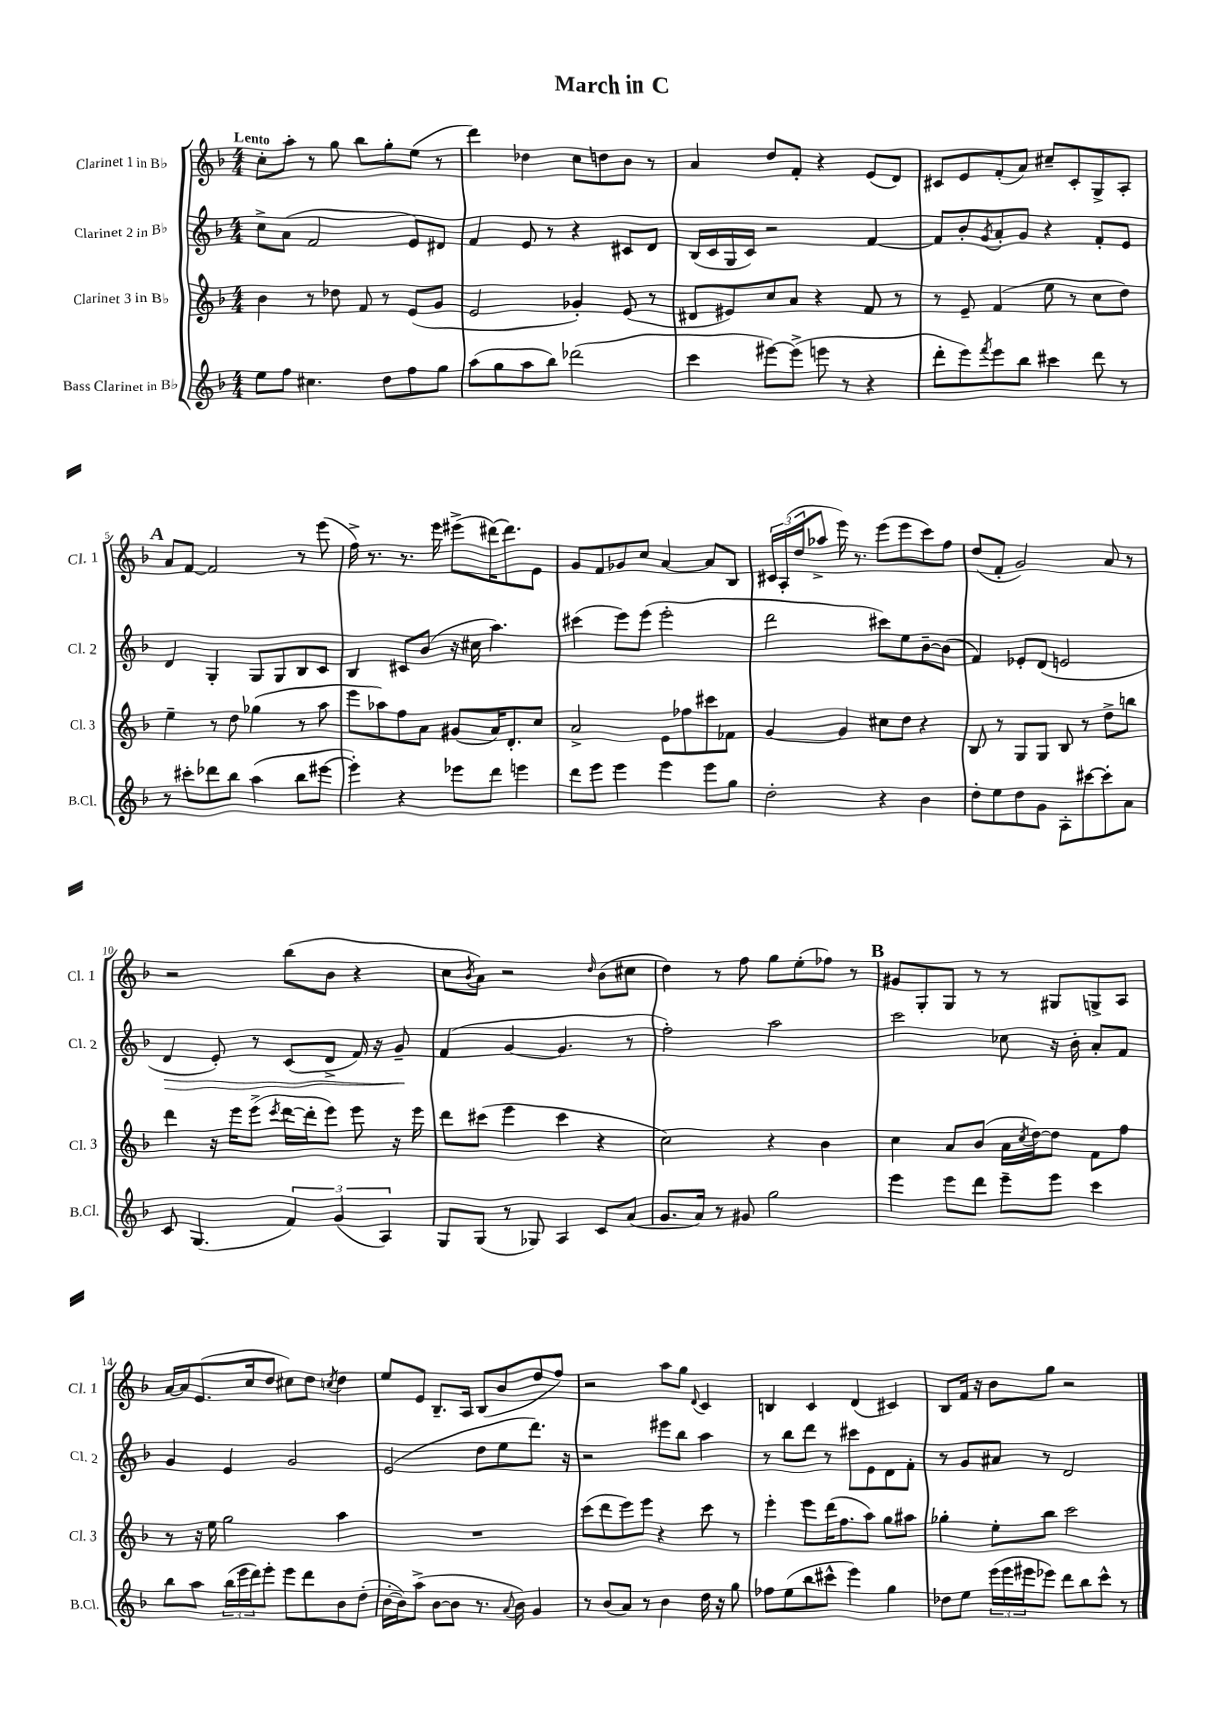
\header { title = "March in C" }
<<
\new StaffGroup <<
\new Staff = "s0" \with { instrumentName = "Clarinet 1 in Bb" shortInstrumentName = "Cl. 1" } {
    \clef treble \key f \major \numericTimeSignature \time 4/4 \tempo "Lento"
    c''8-. a''8-. r8 g''8 bes''8 g''8-. e''8( r8 |
    d'''4) des''4 c''8 d''8 bes'8 r8 |
    a'4 d''8 f'8-. r4 e'8( d'8) |
    cis'8 e'8 f'8-.( a'8) cis''8-- cis'8-. g8-> a8-. |
    \mark \markup { \bold "A" } a'8 f'8~ f'2 r8 e'''8( |
    f''16->) r8. r8. e'''16 eis'''8->( dis'''16~) dis'''8. e'8 |
    g'8 f'8 ges'8 c''8 a'4~ a'8 bes8 |
    \tuplet 3/2 { cis'16 a16-.( d''16 } aes''8-> e'''16) r8. e'''8( e'''8 c'''8) f''8 |
    d''8( f'8-. g'2) a'8 r8 |
    r2 bes''8( bes'8 r4 |
    c''8 \acciaccatura { bes'8 } a'8) r2 \grace { d''16 } bes'8( cis''8 |
    d''4) r8 f''8 g''8 e''8-.( fes''8) r8 |
    \mark \markup { \bold "B" } gis'8 g8-. g8 r8 r8 gis8 g8-> a8 |
    a'16~ a'16 e'8.( c''16 d''8 cis''8) d''8 \acciaccatura { c''8 } d''4 |
    e''8 e'8 bes8.-- a16 bes8( bes'8 d''8 f''8) |
    r2 a''8 g''8 \appoggiatura { d'8 } c'4 |
    b4 c'4 d'4( cis'4) |
    bes8 f'16 r16 bes'8 g''8 r2 \bar "|." |
}
\new Staff = "s1" \with { instrumentName = "Clarinet 2 in Bb" shortInstrumentName = "Cl. 2" } {
    \clef treble \key f \major \numericTimeSignature \time 4/4
    c''8-> a'8( f'2 e'8) dis'8 |
    f'4 e'8 r8 r4 cis'8 d'8 |
    bes16( c'16 g16 c'16) r2 f'4~ |
    f'8 bes'8-. \acciaccatura { g'8 } a'8-. g'8 r4 f'8-. e'8 |
    \mark \markup { \bold "A" } d'4 g4-. g8 g8 bes8 c'8 |
    bes4 cis'8 bes'8( r16 cis''16 a''4.) |
    cis'''4( e'''8) e'''8( e'''2-. |
    d'''2 cis'''8) e''8 bes'8~-- bes'8( |
    f'4) ees'8-. d'8( e'2 |
    d'4\> e'8-.) r8 c'8( d'8-> f'16) r16 g'8--\! |
    f'4( g'4~ g'4. r8 |
    f''2-.) a''2 |
    \mark \markup { \bold "B" } c'''2 ces''8 r16 bes'16-. a'8-. f'8 |
    g'4 e'4 g'2 |
    e'2( d''8 e''8 d'''8.) r16 |
    r2 eis'''8 bes''8 a''4 |
    r8 bes''8 d'''8 r8 cis'''8 e'8 d'8 f'8-. |
    r8 g'8 ais'8 r8 d'2 \bar "|." |
}
\new Staff = "s2" \with { instrumentName = "Clarinet 3 in Bb" shortInstrumentName = "Cl. 3" } {
    \clef treble \key f \major \numericTimeSignature \time 4/4
    bes'4 r8 des''8 f'8 r8 e'8( g'8 |
    e'2 ges'4-.) e'8( r8 |
    dis'8 eis'8) c''8 a'8 r4 f'8 r8 |
    r8 e'8-- f'4( e''8 r8 c''8 d''8) |
    \mark \markup { \bold "A" } e''4-- r8 d''8 ges''4( r8 a''8 |
    e'''8 aes''8) f''8 a'8 gis'8( a'16) d'8.-. c''8 |
    a'2-> e'8 fes''8 cis'''8 fes'8 |
    g'4~ g'4 cis''8 d''8 r4 |
    bes8 r8 g8 g8 bes8 r8 d''8-> b''8 |
    d'''4 r16 e'''16 e'''8->( \acciaccatura { c'''8 } d'''16~ d'''16-. e'''8) e'''8 r16 e'''16 |
    d'''8 cis'''8( e'''4 cis'''4 r4 |
    c''2) r4 bes'4 |
    \mark \markup { \bold "B" } c''4 a'8 bes'8( a'16 \acciaccatura { c''8 } d''16~) d''8 f'8 f''8 |
    r8 r16 e''16 g''2 a''4 |
    R1 |
    c'''8( d'''8 e'''8) e'''8 r4 c'''8 r8 |
    e'''4-. e'''8 d'''16( f''8. a''8) g''8 ais''8 |
    ges''4-. e''8-. bes''8 c'''2 \bar "|." |
}
\new Staff = "s3" \with { instrumentName = "Bass Clarinet in Bb" shortInstrumentName = "B.Cl." } {
    \clef treble \key f \major \numericTimeSignature \time 4/4
    e''8 f''8 cis''4. d''8 f''8 g''8 |
    a''8( g''8 a''8 bes''8) des'''2( |
    c'''4 eis'''8~) eis'''8->( e'''8 r8 r4 |
    d'''8-. e'''8) \acciaccatura { f'''8 } e'''8 bes''8 cis'''4 d'''8 r8 |
    \mark \markup { \bold "A" } r8 cis'''8-. des'''8 bes''8 a''4( bes''8 eis'''8~ |
    eis'''4-.) r4 ees'''8 d'''8 e'''4 |
    d'''8 e'''8 e'''4 e'''4 e'''8 g''8 |
    d''2-. r4 bes'4 |
    d''8-. e''8 d''8 g'8 a8-. cis'''8~ cis'''8-. a'8 |
    c'8 g4.( \tuplet 3/2 { f'4) g'4( a4) } |
    g8 g8( r8 ges8) a4 c'8 a'8( |
    g'8. a'16) r8 gis'8 g''2 |
    \mark \markup { \bold "B" } e'''4 e'''8 d'''8 e'''8-- e'''8 c'''4 |
    bes''8 a''8 \tuplet 3/2 { bes''16( e'''16 d'''16) } e'''8-. e'''8 d'''8 bes'8 d''8-.( |
    bes'16~-. bes'16) a''8->( bes'8~ bes'8 r8. \appoggiatura { a'8 } bes'16) g'4 |
    r8 bes'8( a'8) r8 bes'4 d''16 r16 g''8 |
    fes''8 e''8( bes''8 cis'''8-^ e'''4) g''4 |
    des''8 e''8 \tuplet 3/2 { e'''16( e'''16 eis'''16 } ees'''8) d'''8 bes''8 c'''8-^ r8 \bar "|." |
}
>>
>>
